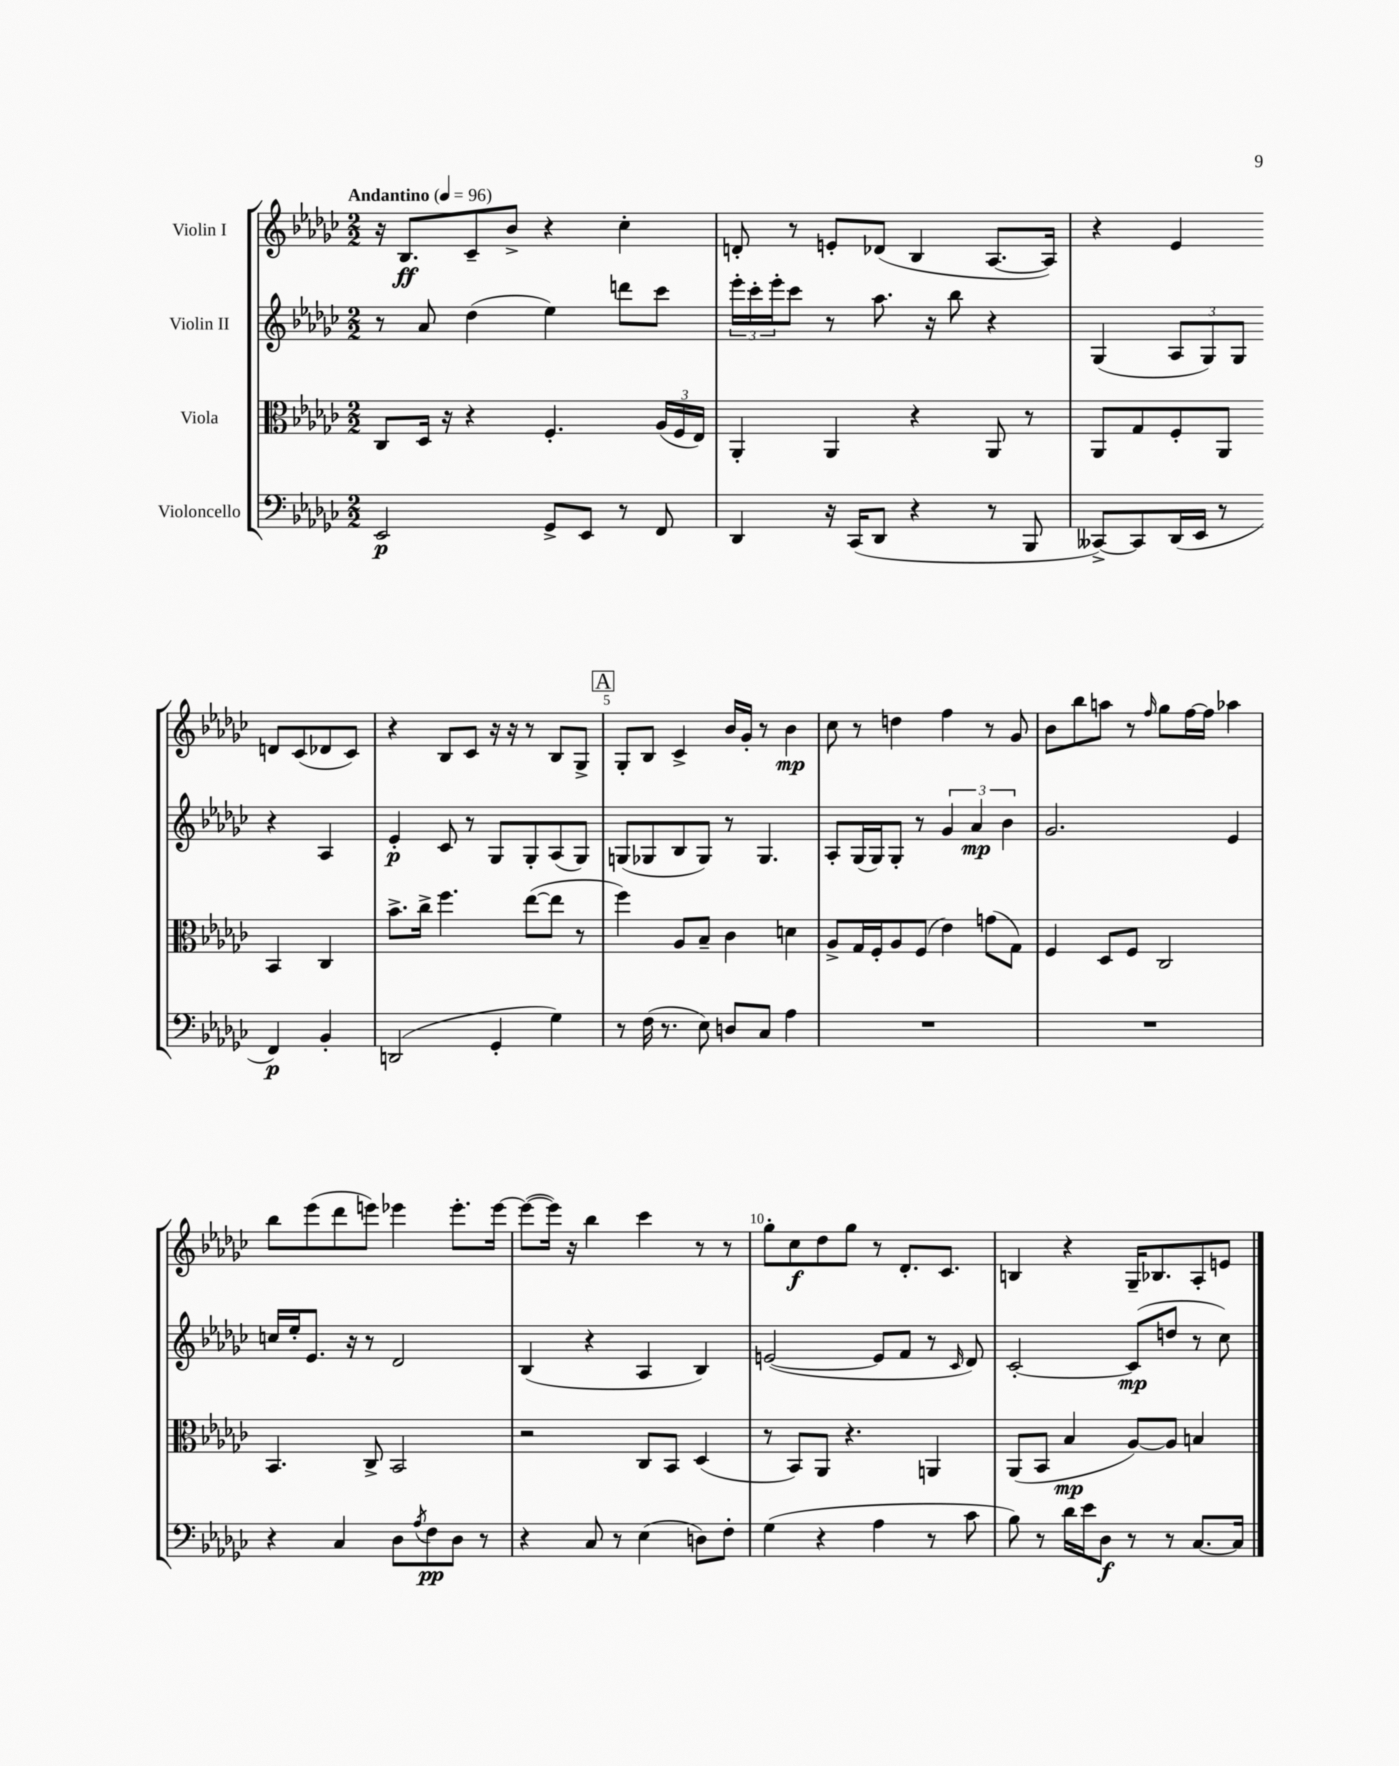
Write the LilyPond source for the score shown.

<<
\new StaffGroup <<
\new Staff = "s0" \with { instrumentName = "Violin I" } {
    \clef treble \key ges \major \numericTimeSignature \time 2/2 \tempo "Andantino" 4 = 96
    r16 bes8.\ff ces'8-- bes'8-> r4 ces''4-. |
    d'8-. r8 e'8-. des'8( bes4 aes8.~ aes16) |
    r4 ees'4 d'8 ces'8( des'8 ces'8) |
    r4 bes8 ces'8 r16 r16 r8 bes8 ges8-> |
    \mark \markup { \box "A" } ges8-. bes8 ces'4-> bes'16 ges'16-. r8 bes'4\mp |
    ces''8 r8 d''4 f''4 r8 ges'8 |
    bes'8 bes''8 a''8 r8 \grace { f''16 } ges''8 f''16~ f''16 aes''4 |
    bes''8 ees'''8( des'''8 e'''8) ees'''4 ees'''8.-. ees'''16~ |
    ees'''8~( ees'''16) r16 bes''4 ces'''4 r8 r8 |
    ges''8-. ces''8\f des''8 ges''8 r8 des'8.-. ces'8. |
    b4 r4 ges16-- bes8. aes8-. e'8 \bar "|." |
}
\new Staff = "s1" \with { instrumentName = "Violin II" } {
    \clef treble \key ges \major \numericTimeSignature \time 2/2
    r8 aes'8 des''4( ees''4) d'''8 ces'''8 |
    \tuplet 3/2 { ees'''16-. ces'''16-. ees'''16-. } ces'''8 r8 aes''8. r16 bes''8 r4 |
    ges4( \tuplet 3/2 { aes8 ges8) ges8 } r4 aes4 |
    ees'4-.\p ces'8 r8 ges8 ges8-. aes8( ges8) |
    \mark \markup { \box "A" } g8( ges8 bes8 ges8) r8 ges4. |
    aes8-. ges16( ges16) ges8-. r8 \tuplet 3/2 { ges'4 aes'4\mp bes'4 } |
    ges'2. ees'4 |
    c''16 ees''16-. ees'8. r16 r8 des'2 |
    bes4( r4 aes4 bes4) |
    e'2~( e'8 f'8 r8 \grace { ces'16 } des'8) |
    ces'2~-. ces'8\mp( d''8 r8 ces''8) \bar "|." |
}
\new Staff = "s2" \with { instrumentName = "Viola" } {
    \clef alto \key ges \major \numericTimeSignature \time 2/2
    ces8 des16 r16 r4 f4.-. \tuplet 3/2 { aes16( f16 ees16) } |
    aes,4-. aes,4 r4 aes,8 r8 |
    aes,8 ges8 f8-. aes,8 bes,4 ces4 |
    bes'8.-> ces''16-> f''4. ees''8~( ees''8 r8 |
    \mark \markup { \box "A" } f''4) aes8 bes8-- ces'4 d'4 |
    aes8-> ges16 f16-. aes8 f8( ees'4) g'8( ges8) |
    f4 des8 f8 ces2 |
    bes,4. ces8-> bes,2 |
    r2 ces8 bes,8 des4( |
    r8 bes,8) aes,8 r4. a,4 |
    aes,8( bes,8 bes4\mp aes8~) aes8 b4 \bar "|." |
}
\new Staff = "s3" \with { instrumentName = "Violoncello" } {
    \clef bass \key ges \major \numericTimeSignature \time 2/2
    ees,2\p ges,8-> ees,8 r8 f,8 |
    des,4 r16 ces,16( des,8 r4 r8 bes,,8 |
    ceses,8~->) ceses,8 des,16( ees,16 r8 f,4\p) bes,4-. |
    d,2( ges,4-. ges4) |
    \mark \markup { \box "A" } r8 f16( r8. ees8) d8 ces8 aes4 |
    R1 |
    R1 |
    r4 ces4 des8 \acciaccatura { aes8 } f8\pp des8 r8 |
    r4 ces8 r8 ees4( d8) f8-. |
    ges4( r4 aes4 r8 ces'8 |
    bes8) r8 des'16 ees'16 des8\f r8 r8 ces8.~ ces16 \bar "|." |
}
>>
>>
\layout { \context { \Score \override BarNumber.break-visibility = ##(#f #t #t) barNumberVisibility = #(every-nth-bar-number-visible 5) } }
